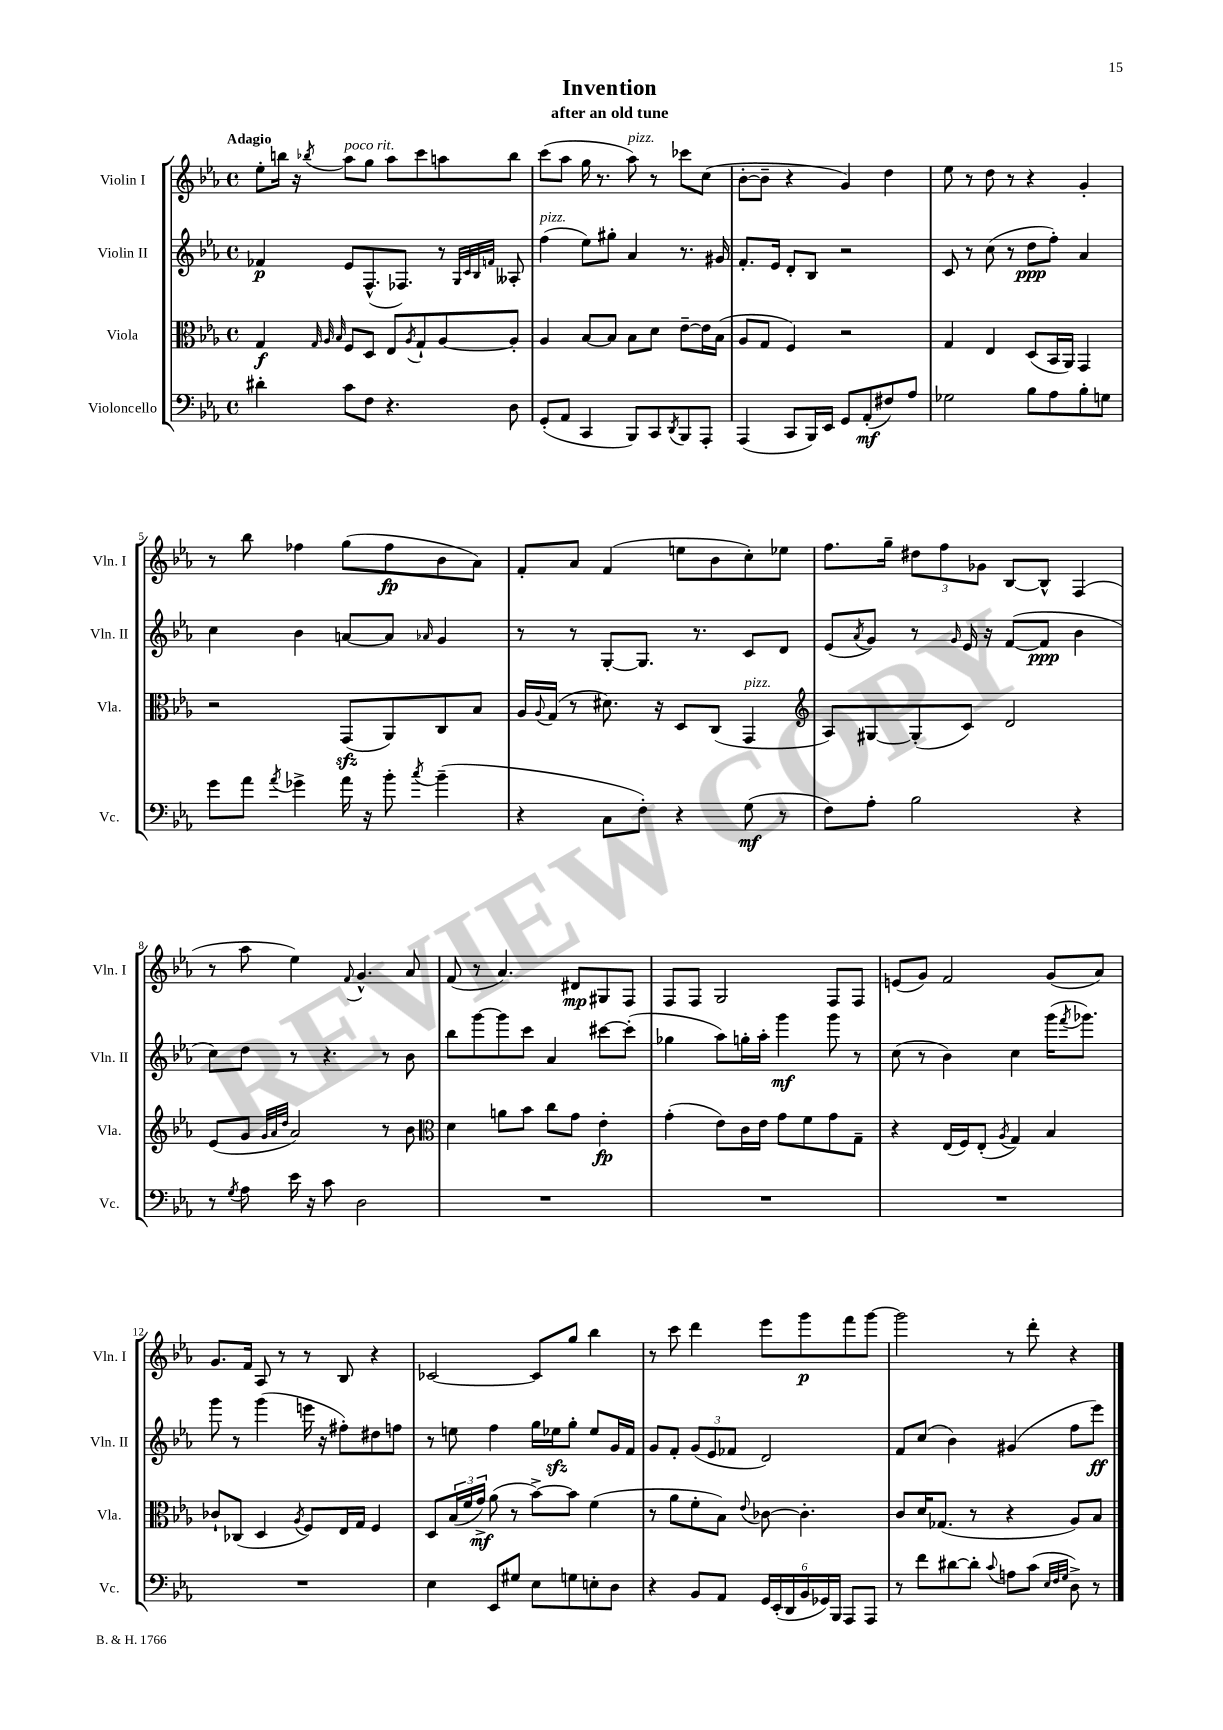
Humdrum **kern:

**kern	**kern	**kern	**kern
*staff4	*staff3	*staff2	*staff1
*clefF4	*clefC3	*clefG2	*clefG2
*k[b-e-a-]	*k[b-e-a-]	*k[b-e-a-]	*k[b-e-a-]
*M4/4	*M4/4	*M4/4	*M4/4
*met(c)	*met(c)	*met(c)	*met(c)
4d#'	4G	4f-	8ee-'
.	.	.	16bb
.	.	.	16r
.	32qqG	.	.
.	32qqA-	.	.
.	32qqB-	.	8qbb-
8c	8F	8e-	8aa-
8F	8D	(8.F^^	8gg
4.r	8E-	.	8aa-
.	.	8.F-)	.
.	8qA-	.	.
.	8G`	.	8ccc
.	[8A-	8r	8aa
.	.	32qqG	.
.	.	32qqc	.
.	.	32qqB-	.
.	.	32qqf	.
8D	8A-']	8A--'	8bb-
=	=	=	=
(8GG'	4A-	(4ff	(8ccc
8AA-	.	.	8aa-
4CC	[8B-	8ee-)	16gg
.	.	.	8.r
.	8B-]	8gg#'	.
8BBB-)	8B-	4a-	8aa-)
8CC	8d	.	8r
8qDD	.	.	.
8BBB-	[8e-~	8.r	8ccc-
8AAA-'	16e-]	.	(8cc
.	(16B-	16g#	.
=	=	=	=
(4AAA-	8A-	8.f'	[8b-'
.	8G	.	8b-~]
.	.	16e-	.
8CC	4F)	8d'	4r
16BBB-)	.	8B-	.
16EE-	.	.	.
8GG	2r	2r	4g)
(8AA-'	.	.	.
8F#)	.	.	4dd
8A-	.	.	.
=	=	=	=
2G-	4G	8c	8ee-
.	.	8r	8r
.	4E-	(8cc	8dd
.	.	8r	8r
8B-	(8D	8dd	4r
8A-	16BB-	8ff')	.
.	16AA-)	.	.
8B-'	4GG	4a-	4g'
8G	.	.	.
=	=	=	=
8g	2r	4cc	8r
8a-	.	.	8bb-
8qa-	.	.	.
4g-^	.	4b-	4ff-
16a-	(8GG	[8a	(8gg
16r	.	.	.
8b-'	8AA-)	8a]	8ff-
8qcc	.	16qqa-	.
(4b-~	8C	4g	8b-
.	8B-	.	8a-)
=	=	=	=
4r	16A-	8r	8f'
.	8qqA-	.	.
.	(16G	.	.
.	8r	8r	8a-
8C	8.d#)	[8G'	(4f
8F')	.	8.G]	.
.	16r	.	.
4r	8D	.	8ee
.	.	8.r	.
.	(8C	.	8b-
(8G	4GG	8c	8cc')
8r	.	8d	8ee-
=	=	=	=
*	*clefG2	*	*
8F)	8A-)	(8e-	8.ff
.	.	8qa-	.
8A-'	[8G#	8g)	.
.	.	.	16gg~
2B-	(8G#']	8r	12dd#
.	.	.	12ff
.	.	16qqg	.
.	8c)	16e-	.
.	.	.	12g-
.	.	16r	.
.	2d	([8f	[8B-
.	.	8f]	8B-^^]
4r	.	4b-	(4F
=	=	=	=
8r	(8e-	8cc)	8r
8qG	.	.	.
8A-	8g	8dd	8aa-
.	32qqg	.	.
.	32qqa-	.	.
.	32qqdd	.	.
16e-	2a-)	8r	4ee-)
16r	.	.	.
8c	.	4.r	.
.	.	.	8qqf
2D	.	.	4.g^^
.	8r	8r	.
.	8b-	8b-	8a-
=	=	=	=
*	*clefC3	*	*
1r	4d	8bb-	(8f
.	.	[8ggg	8r
.	8a	8ggg]	4.a-)
.	8b-	8ccc	.
.	8cc	4a-	.
.	8g	.	8d#
.	4e-'	[8ccc#	8G#
.	.	(8ccc#']	8F
=	=	=	=
1r	(4g'	4gg-	8F
.	.	.	8F
.	8e-)	8aa-)	2G
.	16c	16gg'	.
.	16e-	16aa-'	.
.	8g	4ggg	.
.	8f	.	.
.	8g	8ggg	8F
.	8G~	8r	8F
=	=	=	=
1r	4r	(8cc	(8e
.	.	8r	8g)
.	(16E-	4b-)	2f
.	16F)	.	.
.	(8E-'	.	.
.	8qA-	.	.
.	4G)	4cc	.
.	4B-	(16ggg	(8g
.	.	8qfff	.
.	.	8.ggg-)	.
.	.	.	8a-)
=	=	=	=
1r	8c-`	8ggg	8.g
.	(8C-	8r	.
.	.	.	16f
.	4D	(4ggg	8A-
.	.	.	8r
.	8qA-	.	.
.	8F)	16eee	8r
.	.	16r	.
.	16E-	8ff#')	8B-
.	16G	.	.
.	4F	8dd#	4r
.	.	8ff	.
=	=	=	=
4E-	8D	8r	[2c-
.	(24B-	8ee	.
.	24f	.	.
.	24g^)	.	.
8EE-	(8a-	4ff	.
8G#	8r	.	.
8E-	[8b-^)	16gg	8c-]
.	.	16ee-	.
8G	8b-]	8gg'	8gg
8E'	(4f	8ee-	4bb-
8D	.	16g	.
.	.	16f	.
=	=	=	=
4r	8r	8g	8r
.	8a-	8f'	8ccc
8BB-	8f'	(12g	4ddd
.	.	12e-	.
8AA-	8B-)	.	.
.	.	12f-	.
.	8qqe-	.	.
24GG	[8c-	2d)	8eee-
(24EE-'	.	.	.
24DD	.	.	.
24BB-	4.c-']	.	8ggg
24GG-)	.	.	.
24BBB-	.	.	.
8AAA-	.	.	8fff
8AAA-	.	.	[8ggg
=	=	=	=
8r	8c	8f	2ggg]
8f	16d	(8cc	.
.	(8.G-	.	.
[8d#	.	4b-)	.
8d#']	8r	.	.
8qqc	.	.	.
8A	4r	(4g#	8r
(8c	.	.	8ddd'
32qqE-	.	.	.
32qqF	.	.	.
32qqG	.	.	.
8D^)	8A-)	8ff	4r
8r	8B-	8eee-)	.
==	==	==	==
*-	*-	*-	*-
